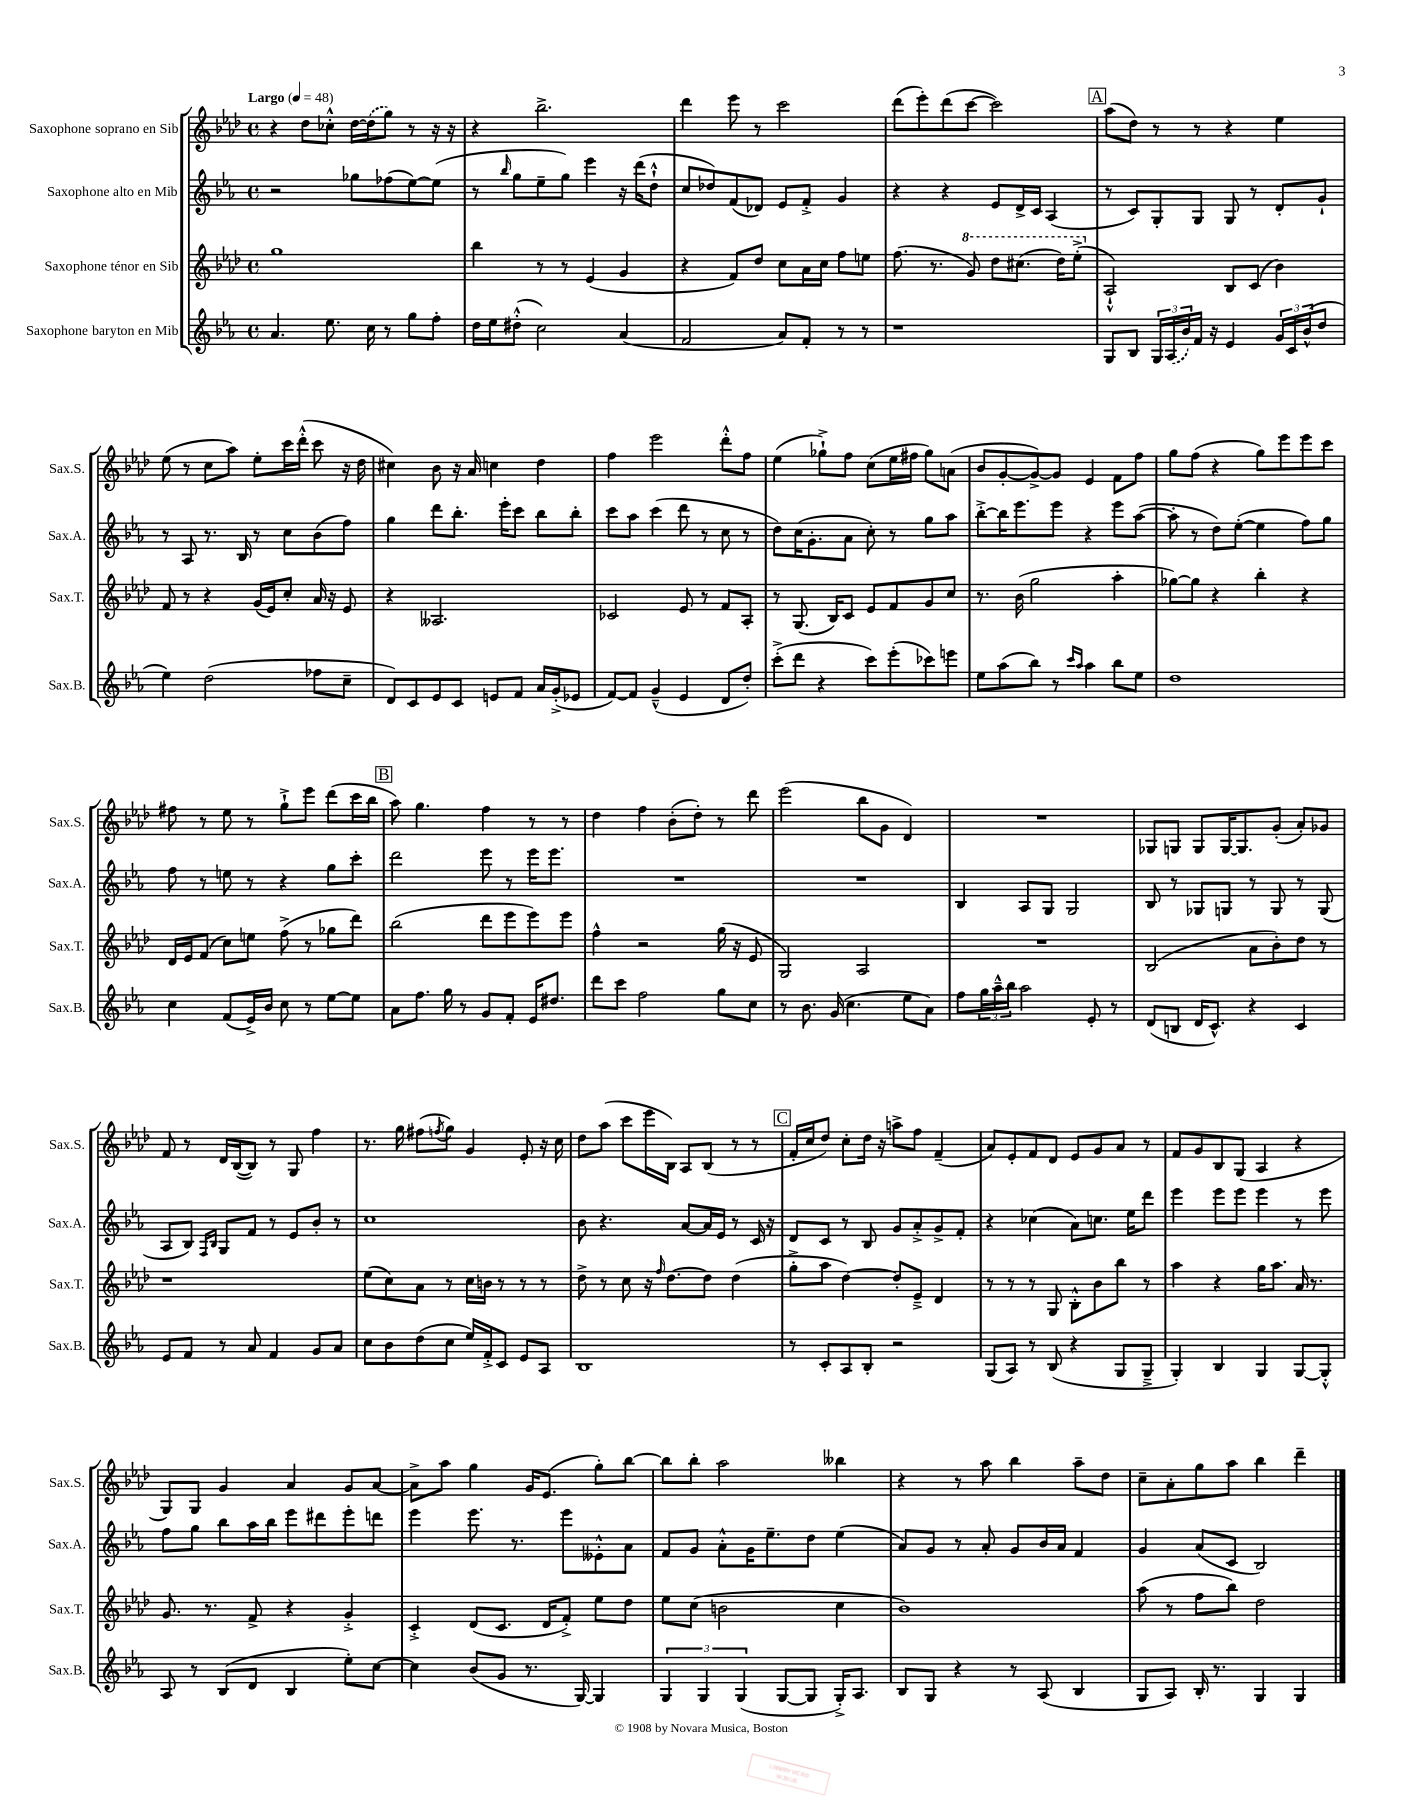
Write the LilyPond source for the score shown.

<<
\new StaffGroup <<
\new Staff = "s0" \with { instrumentName = "Saxophone soprano en Sib" shortInstrumentName = "Sax.S." } {
    \clef treble \key aes \major \defaultTimeSignature \time 4/4 \tempo "Largo" 4 = 48
    r4 des''8 ces''8-.-^ des''16~ \once \slurDashed des''16( g''8) r8 r16 r16 |
    r4 bes''2.-> |
    des'''4 ees'''8 r8 c'''2 |
    des'''8( ees'''8-.) des'''8( c'''8~ c'''2) |
    \mark \markup { \box "A" } aes''8( des''8) r8 r8 r4 ees''4 |
    ees''8( r8 c''8 aes''8) ees''8-. c'''16 des'''16-.-^( c'''8 r16 des''16 |
    cis''4) bes'8 r16 aes'16 c''4 des''4 |
    f''4 ees'''2 des'''8-.-^ f''8 |
    ees''4( ges''8-!->) f''8 c''8( ees''16 fis''16 ges''8) a'8( |
    bes'8 g'8~-. g'8~->) g'8 ees'4 f'8 f''8 |
    g''8 f''8( r4 g''8) ees'''8 ees'''8 c'''8 |
    fis''8 r8 ees''8 r8 g''8-!-> ees'''8 des'''8( c'''16 bes''16 |
    \mark \markup { \box "B" } aes''8) g''4. f''4 r8 r8 |
    des''4 f''4 bes'8-.( des''8-.) r8 des'''8 |
    ees'''2( bes''8 g'8 des'4) |
    R1 |
    ges8 g8 g8 g16~ g8. g'8-.( aes'8-.) ges'8 |
    f'8 r8 des'16 bes16~( bes8) r8 g8 f''4 |
    r8. g''16 fis''8( \acciaccatura { f''8 } g''8) g'4 ees'8-. r16 c''16 |
    des''8 aes''8( c'''8 ees'''16 bes16) aes8 bes8( r8 r8 |
    \mark \markup { \box "C" } f'16-. c''16 des''8) c''8-. des''16 r16 a''8-> f''8 f'4--( |
    aes'8) ees'8-. f'8 des'8 ees'8 g'8 aes'8 r8 |
    f'8 g'8 bes8 g8( aes4 r4 |
    g8) g8 g'4 aes'4 g'8 aes'8~ |
    aes'8-> aes''8 g''4 g'16 ees'8.( g''8-.) bes''8~ |
    bes''8 bes''8-. aes''2 beses''4 |
    r4 r8 aes''8 bes''4 aes''8-- des''8 |
    c''8-- aes'8-. g''8 aes''8 bes''4 des'''4-- \bar "|." |
}
\new Staff = "s1" \with { instrumentName = "Saxophone alto en Mib" shortInstrumentName = "Sax.A." } {
    \clef treble \key ees \major \defaultTimeSignature \time 4/4
    r2 ges''8 fes''8( ees''8~) ees''8( |
    r8 \grace { bes''16 } g''8 ees''8-- g''8) ees'''4 r16 d'''16( d''8-!-^ |
    c''8 des''8) f'8( des'8) ees'8 f'8-.-> g'4 |
    r4 r4 ees'8 d'16-> c'16 aes4( |
    \mark \markup { \box "A" } r8 c'8) g8-. g8 g8 r8 d'8-. g'8-! |
    r8 aes8 r8. bes16 r8 c''8 bes'8( f''8) |
    g''4 d'''8 bes''8.-. ees'''16-. c'''8 bes''8 bes''8-. |
    c'''8 aes''8 c'''4( d'''8 r8 c''8 r8 |
    d''8) c''16( g'8.-. aes'8 c''8-.) r8 g''8 aes''8 |
    bes''8~-.-> bes''16 ees'''8. ees'''8 r4 ees'''8 aes''8~( |
    aes''8-. r8 d''8) ees''8~-.( ees''4 f''8) g''8 |
    f''8 r8 e''8 r8 r4 g''8 c'''8-. |
    \mark \markup { \box "B" } d'''2 ees'''8 r8 ees'''16 ees'''8. |
    R1 |
    R1 |
    bes4 aes8 g8 g2 |
    bes8 r8 ges8 g8 r8 g8 r8 g8( |
    aes8 bes8) \grace { f16 bes16 } g8 f'8 r8 ees'8 bes'8-. r8 |
    c''1 |
    bes'8 r4. aes'8~ aes'16 ees'16 r8 c'16 r16 |
    \mark \markup { \box "C" } d'8 c'8 r8 bes8 g'8 aes'8-.-> g'8-> f'8-. |
    r4 ces''4( aes'8) c''8. ees''16 d'''8 |
    ees'''4 ees'''8 ees'''8 ees'''4 r8 ees'''8 |
    f''8 g''8 bes''8 aes''16 bes''16 ees'''8 dis'''8 ees'''8-. d'''8 |
    ees'''4 ees'''8. r8. ees'''8 eeses'8-.-^ aes'8 |
    f'8 g'8 aes'8-.-^ g'16 ees''8.-- d''8 ees''4( |
    aes'8) g'8 r8 aes'8-. g'8 bes'16 aes'16 f'4 |
    g'4 aes'8( c'8 bes2) \bar "|." |
}
\new Staff = "s2" \with { instrumentName = "Saxophone ténor en Sib" shortInstrumentName = "Sax.T." } {
    \clef treble \key aes \major \defaultTimeSignature \time 4/4
    g''1 |
    bes''4 r8 r8 ees'4( g'4 |
    r4 f'8) des''8 c''8 aes'16 c''16 f''8 e''8 |
    f''8.( r8. \ottava #1 g''8) des'''8 cis'''8.( des'''16) ees'''8-.->( \ottava #0 |
    \mark \markup { \box "A" } aes2-!-^) bes8 c'8( bes'4) |
    f'8 r8 r4 g'16( ees'16) c''8-. aes'16 r16 ees'8 |
    r4 aeses2. |
    ces'2 ees'8 r8 f'8 aes8-. |
    r8 g8.( bes16) c'8 ees'8 f'8 g'8 c''8 |
    r8. bes'16( g''2 aes''4-. |
    ges''8~) ges''8 r4 bes''4-. r4 |
    des'16 ees'16 f'8( c''8) e''8 f''8->( r8 ges''8 des'''8) |
    \mark \markup { \box "B" } bes''2( des'''8 ees'''8 ees'''8) ees'''8 |
    f''4-^ r2 g''16( r16 ees'8 |
    g2) aes2 |
    R1 |
    bes2( aes'8 bes'8-.) des''8 r8 |
    r1 |
    ees''8( c''8) aes'8 r8 c''16 b'16 r8 r8 r8 |
    des''8-> r8 c''8 r16 \grace { f''16 } des''8.~ des''8 des''4( |
    \mark \markup { \box "C" } g''8-.-> aes''8 des''4~) des''8-. ees'8---> des'4 |
    r8 r8 r8 g8 bes8-.-^ bes'8 bes''8 r8 |
    aes''4 r4 g''16 aes''8. aes'16 r8. |
    g'8. r8. f'8-> r4 g'4-.-> |
    c'4-.-> des'8( c'8. des'16 f'8-.->) ees''8 des''8 |
    ees''8 c''8( b'2 c''4 |
    bes'1) |
    aes''8( r8 f''8 bes''8) des''2 \bar "|." |
}
\new Staff = "s3" \with { instrumentName = "Saxophone baryton en Mib" shortInstrumentName = "Sax.B." } {
    \clef treble \key ees \major \defaultTimeSignature \time 4/4
    aes'4. ees''8. c''16 r8 g''8 f''8-. |
    d''16 ees''16 dis''8-.-^( c''2) aes'4( |
    f'2 aes'8) f'8-. r8 r8 |
    r1 |
    \mark \markup { \box "A" } g8 bes8 \tuplet 3/2 { g16 \once \slurDashed aes16( bes'16) } f'16 r16 ees'4 \tuplet 3/2 { g'16 c'16 bes'16-^( } d''8 |
    ees''4) d''2( fes''8 c''8-- |
    d'8) c'8 ees'8 c'8 e'8 f'8 aes'16 g'16-.->( ees'8 |
    f'8~) f'8 g'4---^( ees'4 d'8 d''8-.) |
    c'''8-.->( d'''8 r4 c'''8) ees'''8-.( ces'''8) e'''8 |
    ees''8 aes''8( bes''8) r8 \grace { c'''16 aes''16 } aes''4 bes''8 ees''8 |
    d''1 |
    c''4 f'8( ees'16->) bes'16 c''8 r8 ees''8~ ees''8 |
    \mark \markup { \box "B" } aes'8 f''8. g''16 r8 g'8 f'8-. ees'16 dis''8. |
    d'''8 c'''8 f''2 g''8 c''8 |
    r8 bes'8. g'16( c''4. ees''8 aes'8) |
    f''8 \tuplet 3/2 { g''16 aes''16---^ bes''16 } aes''2 ees'8-. r8 |
    d'8( b8 d'16 c'8.-^) r4 c'4 |
    ees'8 f'8 r8 aes'8 f'4 g'8 aes'8 |
    c''8 bes'8 d''8( c''8 ees''16) f'16-.-> c'8 ees'8 aes8 |
    bes1 |
    \mark \markup { \box "C" } r8 c'8-. aes8 bes8-. r2 |
    g8( aes8) r8 bes8( r4 g8 g8---> |
    g4-.) bes4 g4 g8~ g8-.-^ |
    aes8 r8 bes8( d'8 bes4 ees''8-.) c''8~ |
    c''4 bes'8( g'8 r8. g16~) g4 |
    \tuplet 3/2 { g4 g4 g4( } g8~ g8 g16-.->) aes8. |
    bes8 g8 r4 r8 aes8( bes4 |
    g8 aes8) bes16-. r8. g4 g4 \bar "|." |
}
>>
>>
\layout { \context { \Score \remove "Bar_number_engraver" } }
